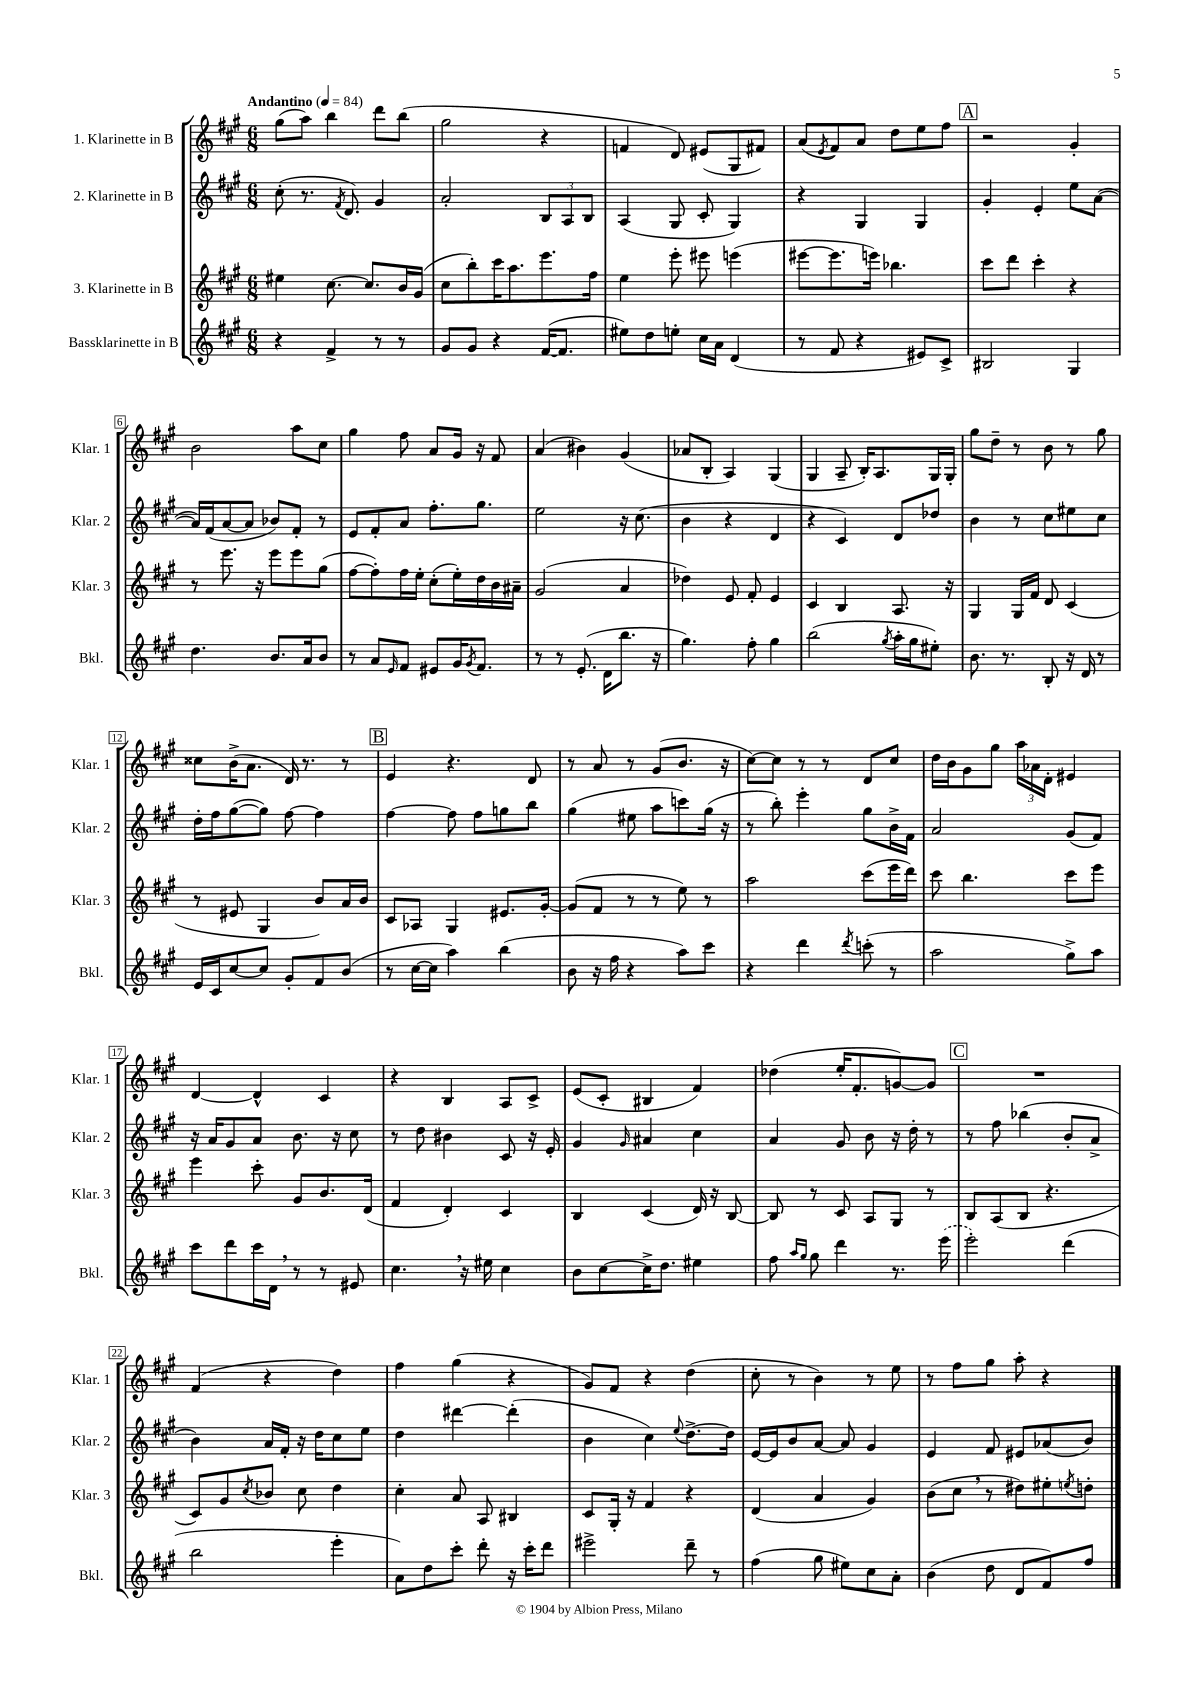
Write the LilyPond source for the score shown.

<<
\new StaffGroup <<
\new Staff = "s0" \with { instrumentName = "1. Klarinette in B" shortInstrumentName = "Klar. 1" } {
    \clef treble \key a \major \numericTimeSignature \time 6/8 \tempo "Andantino" 4 = 84
    gis''8( a''8) b''4 d'''8 b''8( |
    gis''2 r4 |
    f'4 d'8) eis'8( gis8 fis'8) |
    a'8( \acciaccatura { e'8 } fis'8) a'8 d''8 e''8 fis''8 |
    \mark \markup { \box "A" } r2 gis'4-. |
    b'2 a''8 cis''8 |
    gis''4 fis''8 a'8 gis'16 r16 fis'8 |
    a'4( bis'4) gis'4( |
    aes'8 b8-. a4) gis4( |
    gis4 a8-- b16-.) a8. gis16 gis16-. |
    gis''8 d''8-- r8 b'8 r8 gis''8 |
    cisis''8 b'16->( a'8. d'16) r8. r8 |
    \mark \markup { \box "B" } e'4 r4. d'8 |
    r8 a'8 r8 gis'8( b'8. r16 |
    cis''8~) cis''8 r8 r8 d'8 cis''8 |
    d''16 b'16 gis'8 gis''8 \tuplet 3/2 { a''16 aes'16 d'16-. } eis'4 |
    d'4~ d'4-^ cis'4 |
    r4 b4 a8 cis'8-> |
    e'8( cis'8-. bis4 fis'4) |
    des''4( e''16-. fis'8.-. g'8~) g'8 |
    \mark \markup { \box "C" } R2. |
    fis'4( r4 d''4) |
    fis''4 gis''4( r4 |
    gis'8) fis'8 r4 d''4( |
    cis''8-. r8 b'4) r8 e''8 |
    r8 fis''8 gis''8 a''8-. r4 \bar "|." |
}
\new Staff = "s1" \with { instrumentName = "2. Klarinette in B" shortInstrumentName = "Klar. 2" } {
    \clef treble \key a \major \numericTimeSignature \time 6/8
    cis''8-.( r8. \acciaccatura { fis'8 } d'8.) gis'4 |
    a'2-. \tuplet 3/2 { b8 a8 b8 } |
    a4( gis8 cis'8-. gis4) |
    r4 gis4 gis4 |
    \mark \markup { \box "A" } gis'4-. e'4-. e''8 a'8~( |
    a'16) fis'16( a'8~ a'8 bes'8) fis'8-. r8 |
    e'8 fis'8-. a'8 fis''8.-. gis''8. |
    e''2 r16 cis''8.( |
    b'4 r4 d'4 |
    r4 cis'4) d'8 des''8 |
    b'4 r8 cis''8 eis''8 cis''8 |
    d''16-. fis''16 gis''8~( gis''8) fis''8~ fis''4 |
    \mark \markup { \box "B" } fis''4~ fis''8 fis''8 g''8 b''8 |
    gis''4( eis''8 a''8 c'''8) gis''16( r16 |
    r8 b''8-.) e'''4-. gis''8 b'16-> fis'16 |
    a'2 gis'8( fis'8) |
    r16 a'16 gis'8 a'8 b'8. r16 cis''8 |
    r8 d''8 bis'4 cis'8 r16 e'16-. |
    gis'4 \grace { gis'16 } ais'4 cis''4 |
    a'4 gis'8 b'8 r16 d''16-. r8 |
    \mark \markup { \box "C" } r8 fis''8 bes''4( b'8-. a'8-> |
    b'4) a'16 fis'16-. r16 d''16 cis''8 e''8 |
    d''4 dis'''4~ dis'''4-.( |
    b'4 cis''4) \appoggiatura { e''8 } d''8.~-> d''16 |
    e'16~ e'16 b'8 a'8~ a'8 gis'4 |
    e'4 fis'8 eis'8 aes'8( b'8) \bar "|." |
}
\new Staff = "s2" \with { instrumentName = "3. Klarinette in B" shortInstrumentName = "Klar. 3" } {
    \clef treble \key a \major \numericTimeSignature \time 6/8
    eis''4 cis''8.~ cis''8. b'16 gis'16( |
    cis''8 b''8-.) cis'''16 a''8. e'''8. fis''16 |
    e''4 e'''8-. eis'''8 e'''4( |
    eis'''8~ eis'''8. e'''16) bes''4. |
    \mark \markup { \box "A" } cis'''8 d'''8 cis'''4-. r4 |
    r8 e'''8. r16 e'''8 e'''8 gis''8( |
    fis''8~ fis''8-.) fis''16 e''16-. cis''8-.( e''16-.) d''16 b'16 ais'16-- |
    gis'2( a'4 |
    des''4) e'8 fis'8-. e'4 |
    cis'4 b4 a8. r16 |
    gis4 gis16 fis'16 d'8 cis'4( |
    r8 eis'8 gis4 b'8) a'16 b'16 |
    \mark \markup { \box "B" } cis'8 aes8 gis4 eis'8. gis'16~-. |
    gis'8( fis'8 r8 r8 e''8) r8 |
    a''2 cis'''8( e'''16 d'''16) |
    cis'''8 b''4. cis'''8 e'''8 |
    e'''4 cis'''8-. gis'8 b'8. d'16( |
    fis'4 d'4-.) cis'4 |
    b4 cis'4( d'16) r16 b8~ |
    b8 r8 cis'8 a8 gis8 r8 |
    \mark \markup { \box "C" } b8 a8( b8 r4. |
    cis'8) gis'8 \acciaccatura { cis''8 } bes'8 cis''8 d''4 |
    cis''4-. a'8 a8 bis4 |
    cis'8 gis16-. r16 fis'4 r4 |
    d'4( a'4 gis'4) |
    b'8( cis''8 \breathe r8 dis''8) eis''8-. \acciaccatura { e''8 } d''8-. \bar "|." |
}
\new Staff = "s3" \with { instrumentName = "Bassklarinette in B" shortInstrumentName = "Bkl." } {
    \clef treble \key a \major \numericTimeSignature \time 6/8
    r4 fis'4-> r8 r8 |
    gis'8 gis'8 r4 fis'16~( fis'8. |
    eis''8) d''8 e''8-. cis''16 a'16 d'4( |
    r8 fis'8 r4 eis'8) cis'8-> |
    \mark \markup { \box "A" } bis2 gis4 |
    d''4. b'8. a'16 b'8 |
    r8 a'8 \grace { e'16 } fis'8 eis'8 gis'16 \acciaccatura { gis'8 } fis'8. |
    r8 r8 e'8.-.( d'16 b''8. r16 |
    gis''4.) fis''8-. gis''4 |
    b''2( \acciaccatura { gis''8 } a''16-. gis''16 eis''8-.) |
    b'8. r8. b8-. r16 d'16 r8 |
    e'16 cis'16 cis''8~ cis''8 gis'8-. fis'8 b'8( |
    \mark \markup { \box "B" } r8 cis''16~ cis''16 a''4) b''4( |
    b'8 r16 fis''16 r4 a''8) cis'''8 |
    r4 d'''4 \acciaccatura { d'''8 } c'''8-.( r8 |
    a''2 gis''8->) a''8 |
    cis'''8 d'''8 cis'''16 d'16 \breathe r8 r8 eis'8 |
    cis''4. \breathe r16 eis''16 cis''4 |
    b'8 cis''8~ cis''16-> d''8. eis''4 |
    fis''8 \grace { a''16 gis''16 } gis''8 d'''4 r8. \once \slurDashed e'''16( |
    \mark \markup { \box "C" } e'''2-.) d'''4( |
    b''2 e'''4-. |
    a'8) d''8 cis'''8-. d'''8-. r16 cis'''16-. d'''8 |
    eis'''2-> d'''8-- r8 |
    fis''4( gis''8 eis''8) cis''8 a'8-. |
    b'4( d''8 d'8 fis'8) fis''8 \bar "|." |
}
>>
>>
\layout { \context { \Score \override BarNumber.stencil = #(make-stencil-boxer 0.1 0.3 ly:text-interface::print) } }
